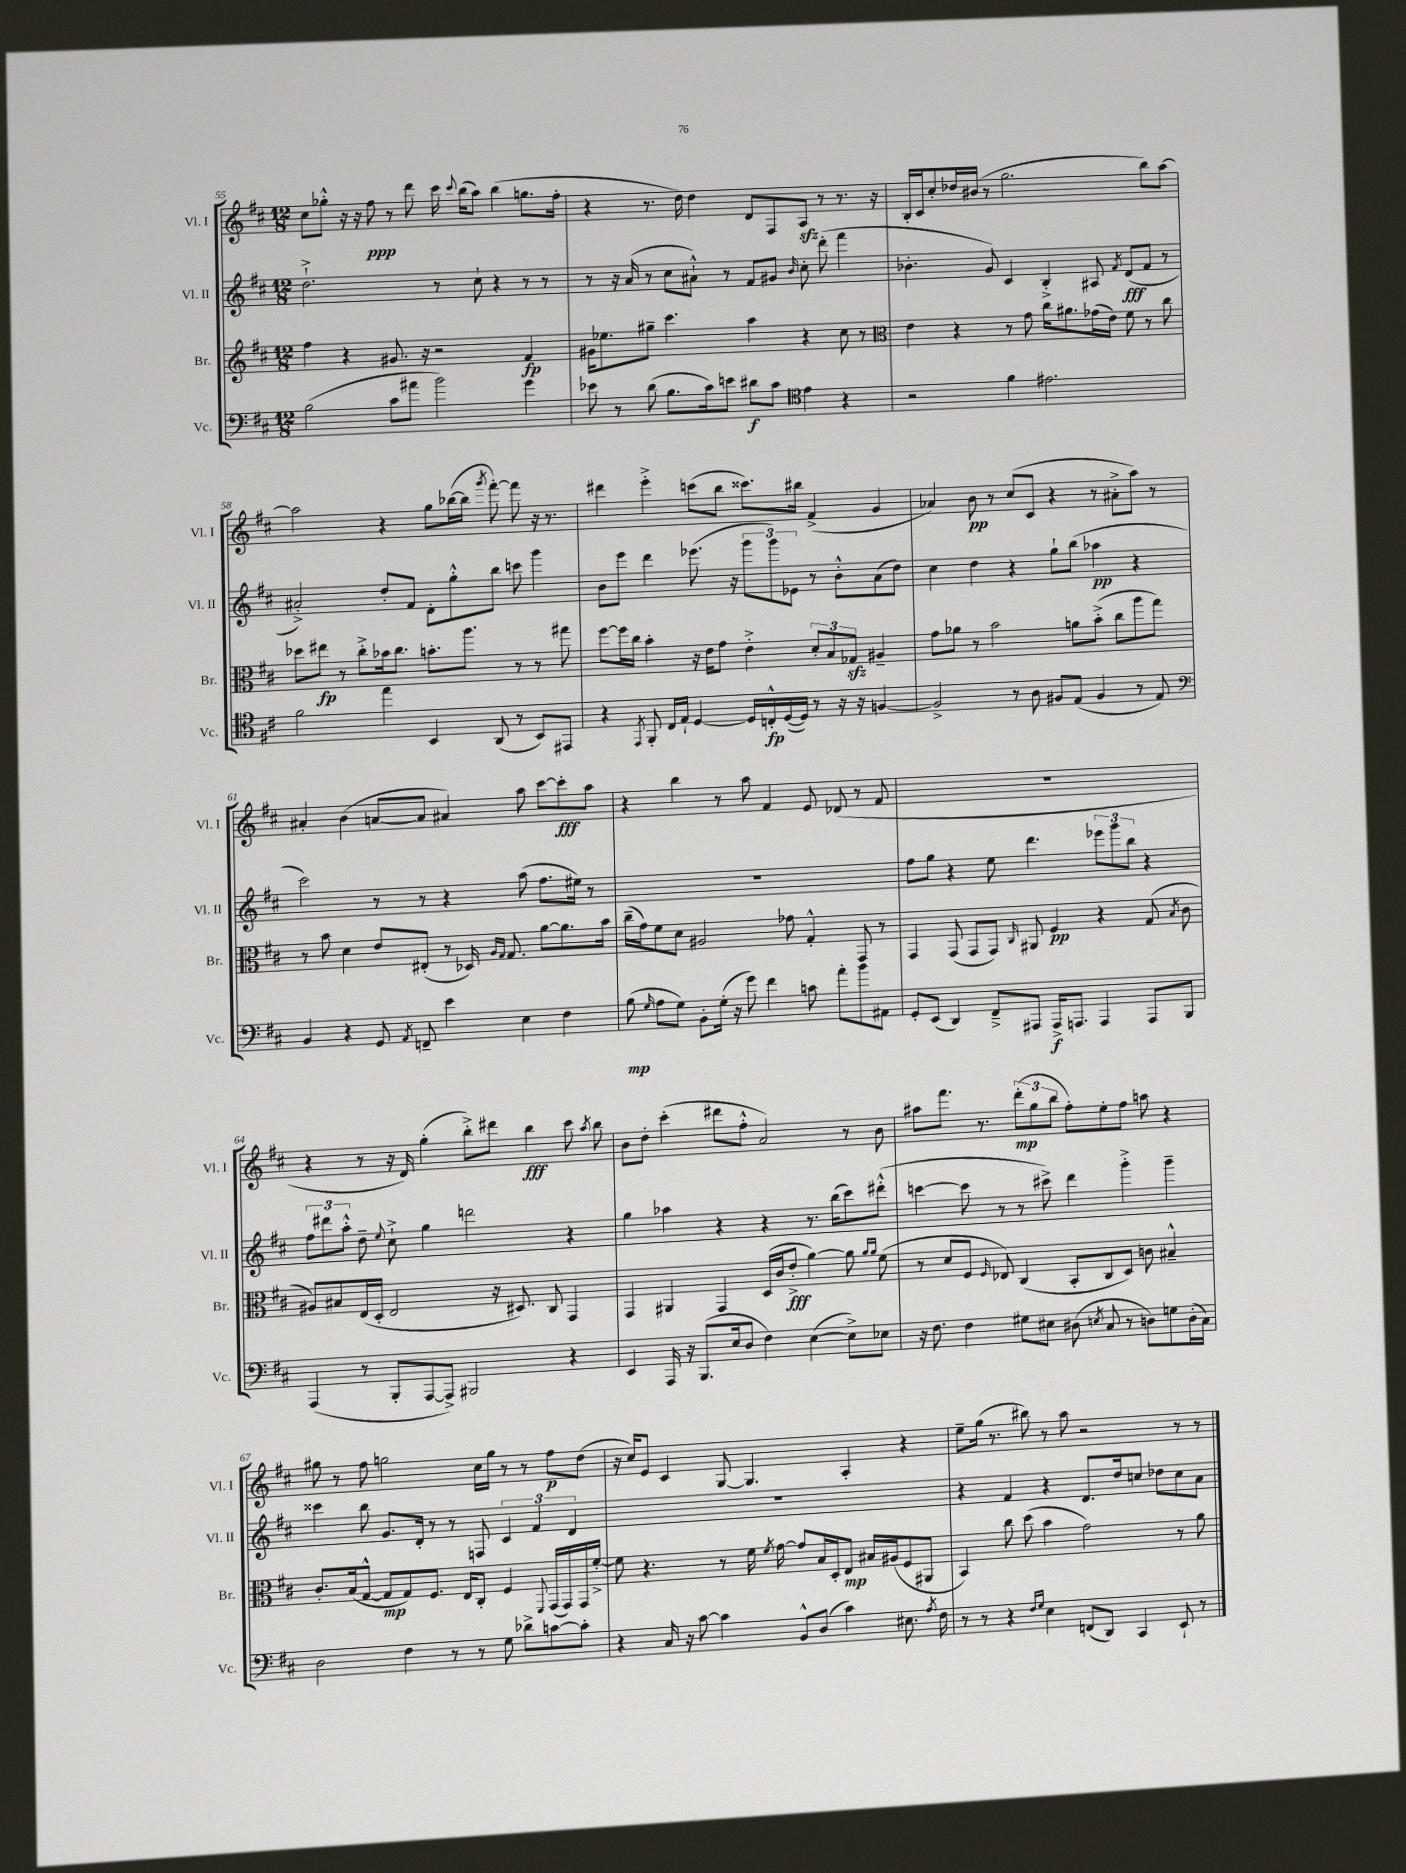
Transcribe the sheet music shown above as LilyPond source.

<<
\new StaffGroup <<
\new Staff = "s0" \with { instrumentName = "Vl. I" shortInstrumentName = "Vl. I" } {
    \clef treble \key d \major \numericTimeSignature \time 12/8
    \autoBeamOff cis''8[ ges''8]-.-^ r16 r16 fis''8\ppp r8 d'''8 cis'''16 \appoggiatura { cis'''8 } b''16[( a''8]) b''4( g''8.[ fis''16]-. |
    r4 r8. d''16) d''4 d'8[ fis8 a8]\sfz r8 r8. r16 |
    b16[-. cis'16 cis''8-. des''16 bis'16]( r8 g''2. b''8[) a''8]~ |
    a''2 r4 g''8[ bes''16~( bes''16] \acciaccatura { g'''8 } fis'''8~-.) fis'''8 r16 r8. |
    dis'''4 e'''4-.-> c'''8[( b''8] cisis'''8.[) bis''16] fis'4->( g'4 |
    aes'4) b'8\pp r8 cis''8[( cis'8] r4 r8 ais'8[-.-> a''8]) r8 |
    ais'4-. b'4( a'8[~ a'8] ais'4) a''8 cis'''8[~ cis'''8-.\fff a''8] |
    r4 b''4 r8 a''8 fis'4 e'8 des'8( r8 fis'8 |
    R1. |
    r4 r8 r16 d'16) g''4-.( b''8[-.->) dis'''8] b''4\fff cis'''8 \acciaccatura { a''8 } b''8 |
    b'8[ d''8]-. cis'''4-.( dis'''8[ fis''8]-.-^ a'2) r8 b'8 |
    ais''8[ fis'''8.] r8. \tuplet 3/2 { d'''8[-.\mp( g''8 b''8] } fis''8[-.) e''8-. fis''8] a''8 r4 |
    gis''8 r8 fis''8 g''2 cis''16[ g''16] r8 r8 fis''8[\p d''8]( |
    r16 cis''16[) e'8] cis'4 g8~ g4. a4-. r4 |
    e''8[-- g''16]( r8. bis''8) r8 a''8 r2 r8 r8 \bar "|." |
}
\new Staff = "s1" \with { instrumentName = "Vl. II" shortInstrumentName = "Vl. II" } {
    \clef treble \key d \major \numericTimeSignature \time 12/8
    \autoBeamOff d''2.-!-> r8 cis''8-! r4 r8 r8 |
    r8 r16 a'16( r8 cis''8[ ais'8]-!-^) r8 fis'8[ gis'8] \grace { b'16 } cis''8-. d'''8-.( fis'''4 |
    bes'4.-. g'8) cis'4 b4-.-> ais8 \acciaccatura { fis'8 } d'8[\fff( fis'8] r8 |
    ais'2-.->) d''8[-. fis'8] d'8[-. g''8-.-^ b''8] c'''8 g'''4 |
    b'8[ e'''8] d'''4 ees'''8.( r16 \tuplet 3/2 { g'''8[ g'''8) ees'8] } r8 b'8[-.-^ a'8( d''8]) |
    cis''4 d''4 r4 g''8[-! b''8]( aes''4\pp r4 |
    cis'''2) r8 r8 r4 a''8( fis''8.[ eis''16]) r8 |
    R1. |
    fis''8[ g''8] r4 e''8 d'''4. \tuplet 3/2 { ees'''8[ g'''8 b''8] } r4 |
    \tuplet 3/2 { fis''8[ dis'''8 a''8]-.-^ } d''8-- \appoggiatura { e''8 } cis''8-!-> g''4 d'''2 r4 |
    g''4 aes''4 r4 r4 r8. b''16[( cis'''8) dis'''8]-.-^( |
    c'''4~ c'''8 r8 r8 cis'''8->) d'''4 g'''4-.-> g'''4-- |
    cisis'''4 b''8 g'8.[ d'16]-. r8 r8 f8 \tuplet 3/2 { cis'4 fis'4 d'4 } |
    R1. |
    r4 fis'4 r4 d'8.[ d''16 c''8] des''8[ c''8 a'8] \bar "|." |
}
\new Staff = "s2" \with { instrumentName = "Br." shortInstrumentName = "Br." } {
    \clef treble \key d \major \numericTimeSignature \time 12/8
    \autoBeamOff fis''4 r4 gis'8. r16 r2 fis'4\fp |
    gis'16[ ees''8. gis''8]-- cis'''4. a''4 r4 cis''8 r8 |
    \clef alto e'4 r4 r8 g'8 cis''16[ ais'8. ges'16( e'16]) fis'8 r8 cis''8 |
    des''8[ eis''8]\fp r8 cis''8[-.-> bes'16 cis''8.] b'8.[-. a''8.] r8 r8 gis''8 |
    fis''8[~ fis''16 cis''16] b'4-. r16 e'16[ g'8] e'4-.-> \tuplet 3/2 { d'8[-. b8 ges8]\sfz } ais4-- |
    g'8[ aes'8] r8 b'2 a'8[ b'8]-.->( cis''8[ a''8 g''8]) |
    r8 b'8 d'4 e'8[ eis8]-.( r8 des16) \grace { a16[ g16] } g8. a'8[~ a'8. b'16] |
    cis''16[--( g'16) fis'8 d'8] ais2 ges'8 g4-.-^ g,8 r8 |
    g,4 g,8( g,8[ g,8]) \grace { cis16 } ais,8 fis4\pp r4 g8( \acciaccatura { b8 } cis'8 |
    ais8[) bis8 e16( d16]-. e2 r16 dis8.) cis8 g,4 |
    g,4 ais,4 g,4 d16[( cis'16 e'8]-.->\fff a'4~) a'8 \grace { a'16[ a'16] } fis'8( |
    r8 d'8[ fis8] \grace { fis16 } ees8) cis4( b,8[-. cis8 d8]) c'8 bis4---^ |
    cis'8.[-. b16( g8]~-^ g8[\mp g8) fis8.] e16[ cis8]-. fis4 \appoggiatura { fis,8 } g,16[( g,16) g,16 fis'16]~-.-> |
    fis'8 r4. r8 fis'16 \acciaccatura { fis'8 } g'16~ g'8[ b16 d16-. e8]\mp bis16[ ais16( fis8 ais,8] |
    b,4) cis''8 d''8( b'4 g'2) r8 a'8 \bar "|." |
}
\new Staff = "s3" \with { instrumentName = "Vc." shortInstrumentName = "Vc." } {
    \clef bass \key d \major \numericTimeSignature \time 12/8
    \autoBeamOff b2( cis'8[ ais'8] b'2) g'4 |
    ees'8 r8 d'8( b8.[ cis'16) e'8] dis'8[\f cis'8] \clef tenor e'4 r4 |
    r2 fis'4 eis'2. |
    fis'2 e''4 b,4 a,8( r8 b,8[) eis,8] |
    r4 \acciaccatura { e,8 } fis,8-. cis16[ e16]-! d4~ d16[ c16-.-^\fp d16~( d16]) r8 r16 r16 f4~ |
    f2-> r8 a8 fis8[ e8]( fis4 r8 e8) |
    \clef bass b,4 r4 g,8 \acciaccatura { a,8 } f,8-- e'4 e4 fis4 |
    b8\mp( \grace { g16 } a8[ g8]) b,8[-. g16]-.( r16 g'8) fis'4 c'8 a'8[-. b'8 ais,8] |
    g,8[-. e,8]( d,4) fis,8[---> ais,,8] ais,,16[->\f a,,8.] a,,4 a,,8[ b,,8] |
    a,,4( r8 b,,8[-. a,,8~ a,,8]->) bis,,2 r4 |
    e,4 a,,16 r16 b,,8.[( e16 d8] fis4) e4~( e8[->) ees8] |
    r16 fis8. fis4 gis8[ eis8] dis8( \acciaccatura { e8 } cis8 r8 d8[) g8 d16-.( cis16]) |
    d2 fis4 r8 r8 g8 des'8[-> c'8~ c'8]-. |
    r4 cis16 r16 cis'8~ cis'4 b,8[-^ d8]( cis'4) eis8. \acciaccatura { a8 } fis16 |
    r8 r8 r4 \grace { fis16[ g16] } e4 f,8[( d,8]) cis,4 e,8-! r8 \bar "|." |
}
>>
>>
\layout { \context { \Score currentBarNumber = #55 } }
